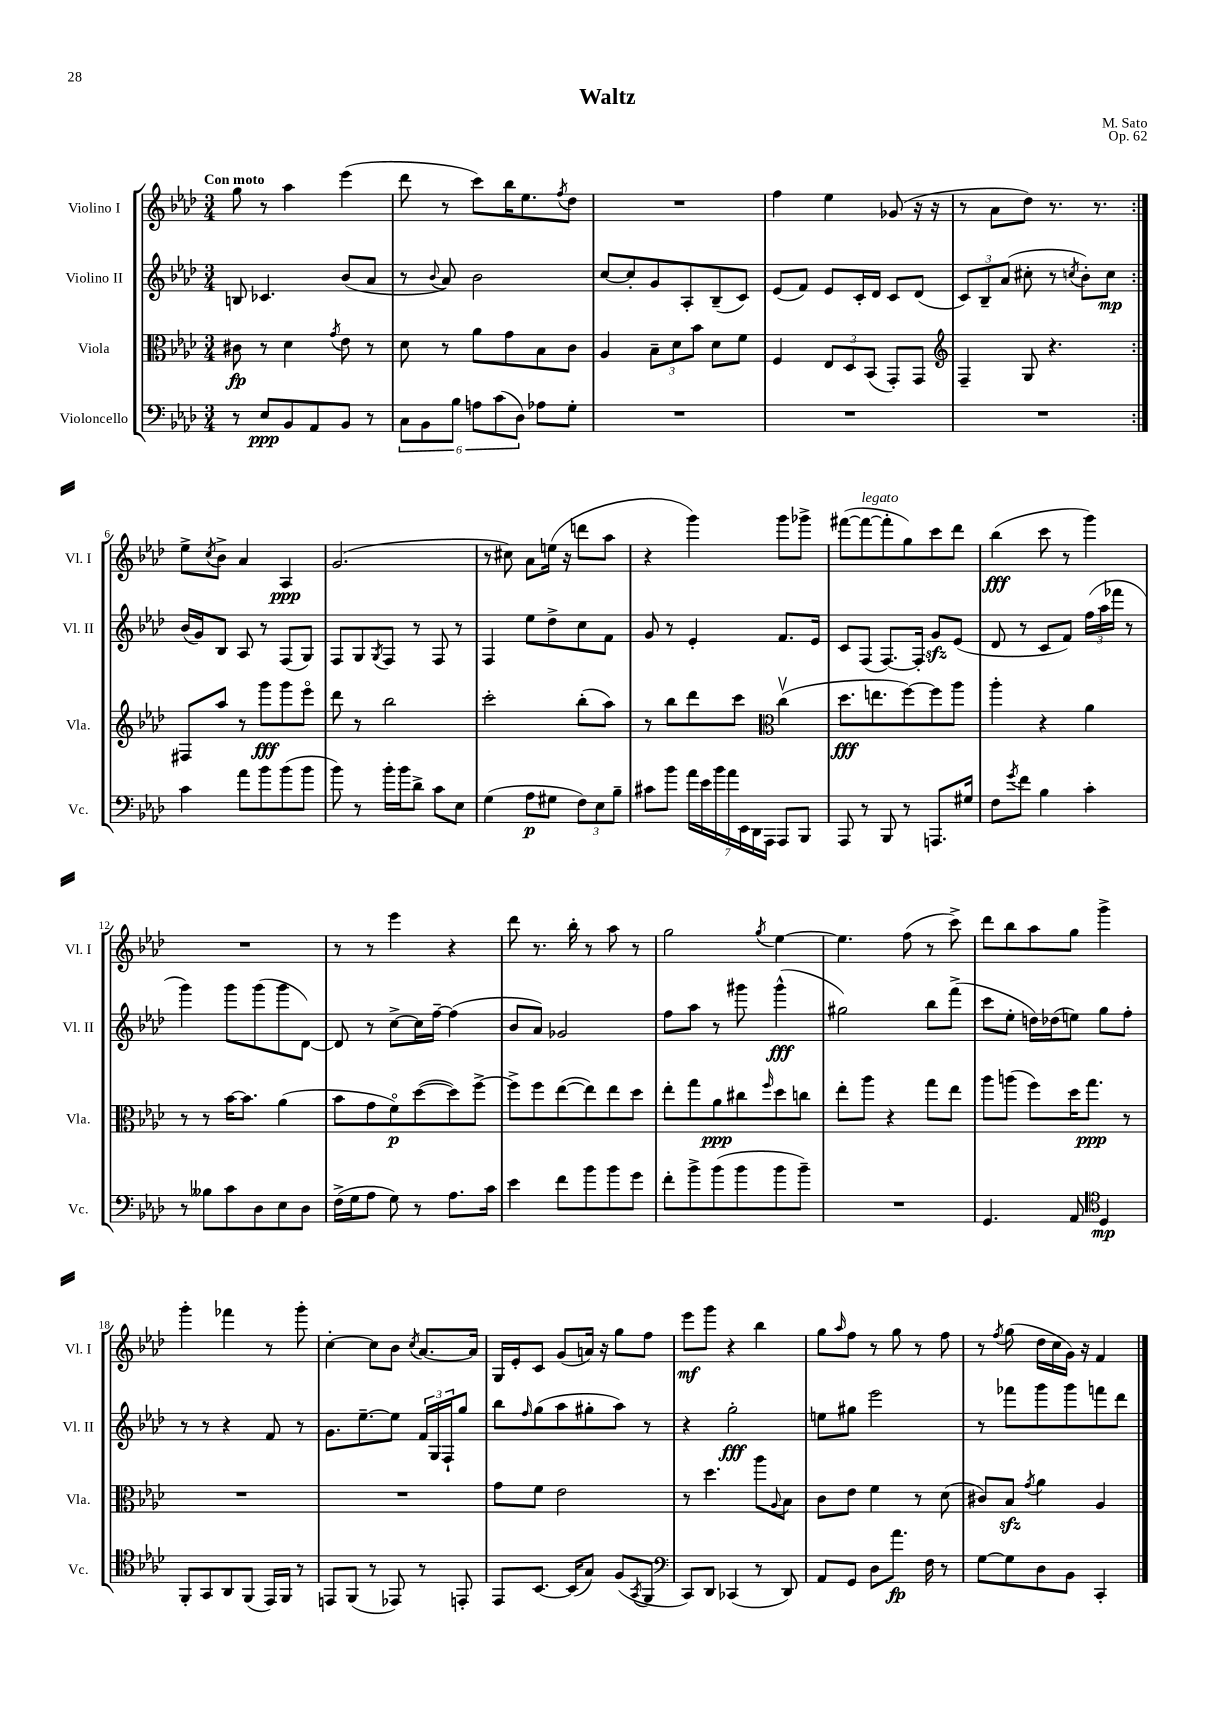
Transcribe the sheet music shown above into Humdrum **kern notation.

**kern	**kern	**kern	**kern
*staff4	*staff3	*staff2	*staff1
*clefF4	*clefC3	*clefG2	*clefG2
*k[b-e-a-d-]	*k[b-e-a-d-]	*k[b-e-a-d-]	*k[b-e-a-d-]
*M3/4	*M3/4	*M3/4	*M3/4
8r	8c#\	8B/	8gg\
8E-/L	8r	4.c-/	8r
8BB-/	4d-\	.	4aa-\
8AA-/	.	.	.
.	8qg/	.	.
8BB-/J	8e-\	(8b-/L	(4eee-\
8r	8r	8a-/J	.
=	=	=	=
12C\L	8d-\	8r	8ddd-\
12BB-\	.	.	.
.	.	8qqb-/	.
.	8r	8a-/)	8r
12B-\J	.	.	.
12A\L	8a-\L	2b-\	8ccc\L)
(12c\	.	.	.
.	8g\	.	16bb-\K
12D-\J)	.	.	.
.	.	.	8.ee-\
8A-\L	8B-\	.	.
.	.	.	8qff/
8G'\J	8c\J	.	8dd-\J
=	=	=	=
2.r	4A-/	[8cc/L	2.r
.	.	8cc'/]	.
.	12B-~\L	8g/	.
.	12d-\	.	.
.	.	8A-'/	.
.	12b-\J	.	.
.	8d-\L	(8B-~/	.
.	8f\J	8c/J)	.
=	=	=	=
2.r	4F/	(8e-/L	4ff\
.	.	8f/J)	.
.	12E-/L	8e-/L	4ee-\
.	12D-/	.	.
.	.	16c'/L	.
.	(12BB-/J	.	.
.	.	16d-/JJ	.
.	8GG'/L)	8c/L	(8g-/
.	8GG/J	(8d-/J	16r
.	.	.	16r
=	=	=	=
*	*clefG2	*	*
2.r	4F~/	12c/L)	8r
.	.	12B-~/	.
.	.	.	8a-\L
.	.	(12a-/J	.
.	8G/	8cc#'\	8dd-\J)
.	4.r	8r	8.r
.	.	8qcc/	.
.	.	8b-'\L)	.
.	.	.	8.r
.	.	8cc\J	.
=:|!	=:|!	=:|!	=:|!
4c\	8F#/L	(16b-/LL	8ee-^\L
.	.	16g/J)	.
.	.	.	8qcc/
.	8aa-/J	8B-/J	8b-^\J
8a-\L	8r	8A-/	4a-/
8b-\	8ggg\L	8r	.
(8b-\	8ggg\	(8F/L	4A-/
8b-\J	8eee-o\J	8G/J)	.
=	=	=	=
8b-\)	8ddd-\	8F/L	(2.g/
8r	8r	8G/	.
.	.	8qG/	.
16b-'\LL	2bb-\	8F/J	.
16b-\J	.	.	.
8d-^\J	.	8r	.
8c\L	.	8F/	.
8E-\J	.	8r	.
=	=	=	=
(4G\	2ccc'\	4F/	8r
.	.	.	8cc#\)
8A-\L	.	8ee-\L	8a-\L
8G#\J	.	8dd-^\	(16ee\Jk
.	.	.	16r
12F\L)	(8bb-'\L	8cc\	8ddd\L
12E-\	.	.	.
.	8aa-\J)	8f\J	8aa-\J
12B-~\J	.	.	.
=	=	=	=
8c#\L	8r	8g/	4r
8b-\J	8bb-\L	8r	.
28a-\LL	8ddd-\	4e-'/	4ggg\)
28e-\	.	.	.
28b-\	.	.	.
28a-\	.	.	.
.	8ccc\J	.	.
28EE-\	.	.	.
28DD-\	.	.	.
28AAA-\JJ	.	.	.
*	*clefC3	*	*
8AAA-/L	(4ccv\	8.f/L	8ggg\L
8BBB-/J	.	.	8ggg-^\J
.	.	16e-/Jk	.
=	=	=	=
8AAA-/	8.dd-\L	8c/L	([8fff#\L
8r	.	(8F/J	8fff#\_
.	8.ee\	.	.
8BBB-/	.	[8.F/L)	8fff#'\]
8r	[8ff\)	.	8gg\)
.	.	16F'/]Jk	.
8.AAA/L	8ff\]	8g/L	8ccc\
.	8aa-\J	(8e-/J	8ddd-\J
16G#/Jk	.	.	.
=	=	=	=
8F\L	4aa-'\	8d-/	(4bb-\
8qg/	.	.	.
8f\J	.	8r	.
4B-\	4r	8c/L	8ccc\
.	.	8f/J)	8r
4c'\	4a-\	(24ff\LL	4ggg\)
.	.	24aa-\	.
.	.	24fff-\JJ	.
.	.	8r	.
=	=	=	=
8r	8r	4ggg\)	2.r
8B--\L	8r	.	.
8c\	[16b-\LK	8ggg\L	.
.	8.b-\]J	.	.
8D-\	.	(8ggg\	.
8E-\	(4a-\	8ggg\	.
8D-\J	.	[8d-\J)	.
=	=	=	=
(16F^\LL	8b-\L	8d-/]	8r
16G\J	.	.	.
8A-\J	8g\	8r	8r
8G\)	8fo\)	[8cc^\L	4eee-\
8r	([8dd-\	16cc\]L	.
.	.	[16ff~\JJ	.
8.A-\L	8dd-\])	(4ff\]	4r
.	[8ff^\J	.	.
16c\Jk	.	.	.
=	=	=	=
4e-\	8ff^\]L	8b-/L	8ddd-\
.	8ff\	8a-/J)	8.r
8f\L	([8ee-\	2g-/	.
.	.	.	16bb-'\
8b-\	8ee-\])	.	8r
8b-\	8ee-\	.	8aa-\
8g\J	8dd-\J	.	8r
=	=	=	=
8f'\L	8ee-'\L	8ff\L	2gg\
8b-^\	8gg\	8aa-\J	.
(8b-\	8a-\	8r	.
8b-\	8cc#\	8ggg#\	.
.	16qqff/	.	8qgg/
8b-\	8dd-\	(4ggg#^^\	[4ee-\
8b-~\J)	8cc\J	.	.
=	=	=	=
2.r	8ee-'\L	2gg#\)	4.ee-\]
.	8aa-\J	.	.
.	4r	.	.
.	.	.	(8ff\
.	8gg\L	8bb-\L	8r
.	8ee-\J	(8fff^\J	8ccc^\)
=	=	=	=
4.GG/	8aa-\L	8ccc\L	8ddd-\L
.	(8aa\J	8ee-'\J	8bb-\
.	8ff\L)	16dd\LL)	8aa-\
.	.	(16dd-\J	.
8AA-/	16dd-\K	8ee\J)	8gg\J
.	8.gg\J	.	.
*clefC4	*	*	*
4D-/	.	8gg\L	4ggg^\
.	8r	8ff'\J	.
=	=	=	=
8FF'/L	2.r	8r	4ggg'\
8GG/	.	8r	.
8AA-/	.	4r	4fff-\
(8FF/J	.	.	.
16EE-/LL)	.	8f/	8r
16FF/JJ	.	.	.
8r	.	8r	8ggg'\
=	=	=	=
8EE/L	2.r	8.g\L	[4cc'\
(8FF/J	.	.	.
.	.	[8.ee-~\	.
8r	.	.	8cc\]L
8EE-/)	.	8ee-\]J	8b-\J
.	.	.	8qcc/
8r	.	24f/LL	[8.a-/L
.	.	24G/	.
.	.	24F`/J	.
8EE'/	.	8gg/J	.
.	.	.	16a-/]Jk
=	=	=	=
8EE-/L	8g\L	8bb-\L	16G/LL
.	.	.	16e-'/J
.	.	16qqff/	.
[8.BB-/J	8f\J	(8gg\	8c/J
.	2e-\	8aa-\	(8g/L
(16BB-/]LK	.	.	.
8G/J)	.	8gg#'\	16a/Jk)
.	.	.	16r
(8F/L	.	8aa-\J)	8gg\L
8qGG/	.	.	.
8FF/J	.	8r	8ff\J
=	=	=	=
*clefF4	*	*	*
8CC/L)	8r	4r	8eee-\L
8DD-/J	4.dd-\	.	8ggg\J
(4CC-/	.	2gg'\	4r
8r	8aa-\L	.	4bb-\
.	8qqA-/	.	.
8DD-/)	8B-\J	.	.
=	=	=	=
8AA-/L	8c\L	8ee\L	8gg\L
.	.	.	16qqaa-/
8GG/J	8e-\J	8gg#\J	8ff\J
8D-\L	4f\	2eee-\	8r
8.a-\J	.	.	8gg\
.	8r	.	8r
16F\	.	.	.
8r	(8d-\	.	8ff\
=	=	=	=
[8G\L	8c#/L)	8r	8r
.	.	.	8qff/
8G\]	8B-/J	8fff-\L	(8gg\
.	8qg/	.	.
8D-\	4a-\	8ggg\	16dd-\LL
.	.	.	16cc\
8BB-\J	.	8ggg\	16g\JJ)
.	.	.	16r
4CC'/	4A-/	8fff\	4f/
.	.	8ddd-\J	.
==	==	==	==
*-	*-	*-	*-
